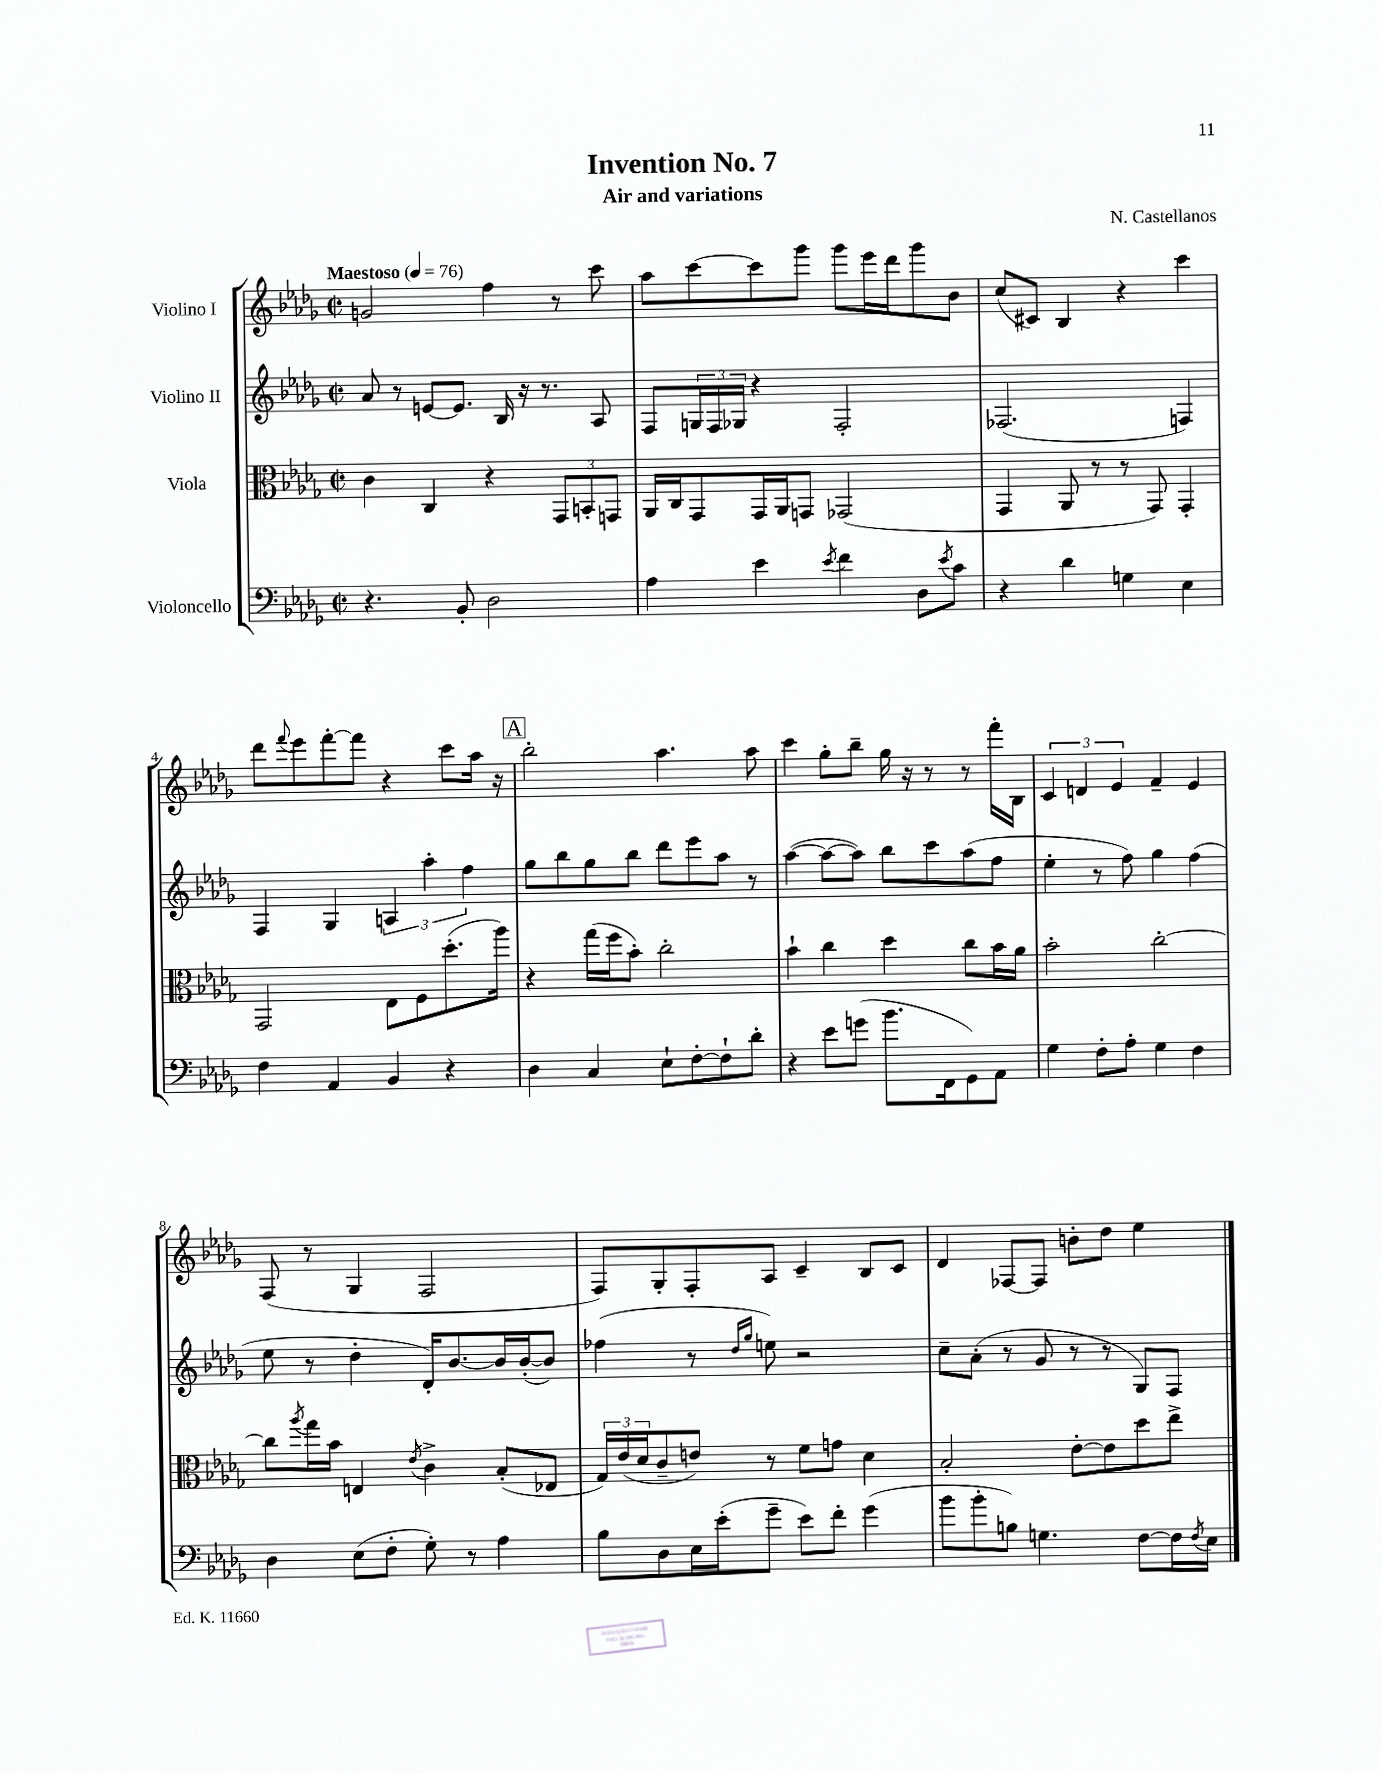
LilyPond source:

\header { title = "Invention No. 7" composer = "N. Castellanos" subtitle = "Air and variations" }
<<
\new StaffGroup <<
\new Staff = "s0" \with { instrumentName = "Violino I" } {
    \clef treble \key des \major \defaultTimeSignature \time 2/2 \tempo "Maestoso" 4 = 76
    g'2 f''4 r8 c'''8 |
    aes''8 c'''8~ c'''8 ges'''8 ges'''8 ees'''16 des'''16 ges'''8 bes'8 |
    c''8( cis'8) bes4 r4 c'''4 |
    des'''8 \appoggiatura { f'''8 } ees'''8 f'''8~-. f'''8 r4 c'''8 aes''16 r16 |
    \mark \markup { \box "A" } bes''2-. aes''4. aes''8 |
    c'''4 ges''8-. bes''8-- ges''16 r16 r8 r8 f'''16-. bes16 |
    \tuplet 3/2 { c'4 d'4 ees'4 } f'4-- ees'4 |
    f8( r8 ges4 f2 |
    f8) ges8-. f8-. aes8 c'4-- bes8 c'8 |
    des'4 fes8~ fes8 b'8-. des''8 ees''4 \bar "|." |
}
\new Staff = "s1" \with { instrumentName = "Violino II" } {
    \clef treble \key des \major \defaultTimeSignature \time 2/2
    aes'8 r8 e'8~ e'8. bes16 r16 r8. aes8 |
    f8 \tuplet 3/2 { g16 f16 ges16 } r4 f2-. |
    fes2.( f4) |
    f4 ges4 \tuplet 3/2 { a4 aes''4-. f''4 } |
    \mark \markup { \box "A" } ges''8 bes''8 ges''8 bes''8 des'''8 ees'''8 aes''8 r8 |
    aes''4~( aes''8~ aes''8) bes''8 c'''8 aes''8( f''8 |
    ees''4-. r8 f''8) ges''4 f''4( |
    ees''8 r8 des''4-. des'16-.) bes'8.~ bes'16 bes'16~-.( bes'8) |
    fes''4( r8 \grace { des''16 ges''16 } e''8) r2 |
    c''8-- aes'8-.( r8 ges'8 r8 r8 ges8) f8 \bar "|." |
}
\new Staff = "s2" \with { instrumentName = "Viola" } {
    \clef alto \key des \major \defaultTimeSignature \time 2/2
    c'4 c4 r4 \tuplet 3/2 { ges,8 b,8-. g,8 } |
    aes,16 c16 ges,8 ges,16 aes,16 g,8 ges,2( |
    ges,4 aes,8 r8 r8 ges,8) ges,4-. |
    ges,2 ees8 f8 des''8.-.( aes''16) |
    \mark \markup { \box "A" } r4 ges''16( f''16 bes'8-.) c''2-. |
    bes'4-! c''4 des''4 c''8 bes'16 aes'16 |
    bes'2-. c''2~-. |
    c''8 \acciaccatura { aes''8 } ges''16 bes'16 e4 \acciaccatura { ees'8 } c'4-> bes8-.( ees8 |
    \tuplet 3/2 { ges16) ees'16( des'16 } c'8-- e'8) r8 f'8 g'8 des'4 |
    bes2-. ees'8~-. ees'8 des''8 ees''8-> \bar "|." |
}
\new Staff = "s3" \with { instrumentName = "Violoncello" } {
    \clef bass \key des \major \defaultTimeSignature \time 2/2
    r4. bes,8-. des2 |
    aes4 ees'4 \acciaccatura { ees'8 } f'4 des8 \acciaccatura { ees'8 } c'8 |
    r4 des'4 g4 ees4 |
    f4 aes,4 bes,4 r4 |
    \mark \markup { \box "A" } des4 c4 ees8-! f8~-. f8-! des'8-. |
    r4 ees'8 g'8( bes'8. f,16 ges,8) aes,8 |
    ges4 f8-. aes8-. ges4 f4 |
    des4 ees8( f8-. ges8-.) r8 aes4 |
    bes8 des8 ees16 ees'16-.( ges'8-- ees'8) f'8-. ges'4( |
    bes'8 bes'8-. b8) g4. f8~ f16 \acciaccatura { f8 } ees16 \bar "|." |
}
>>
>>
